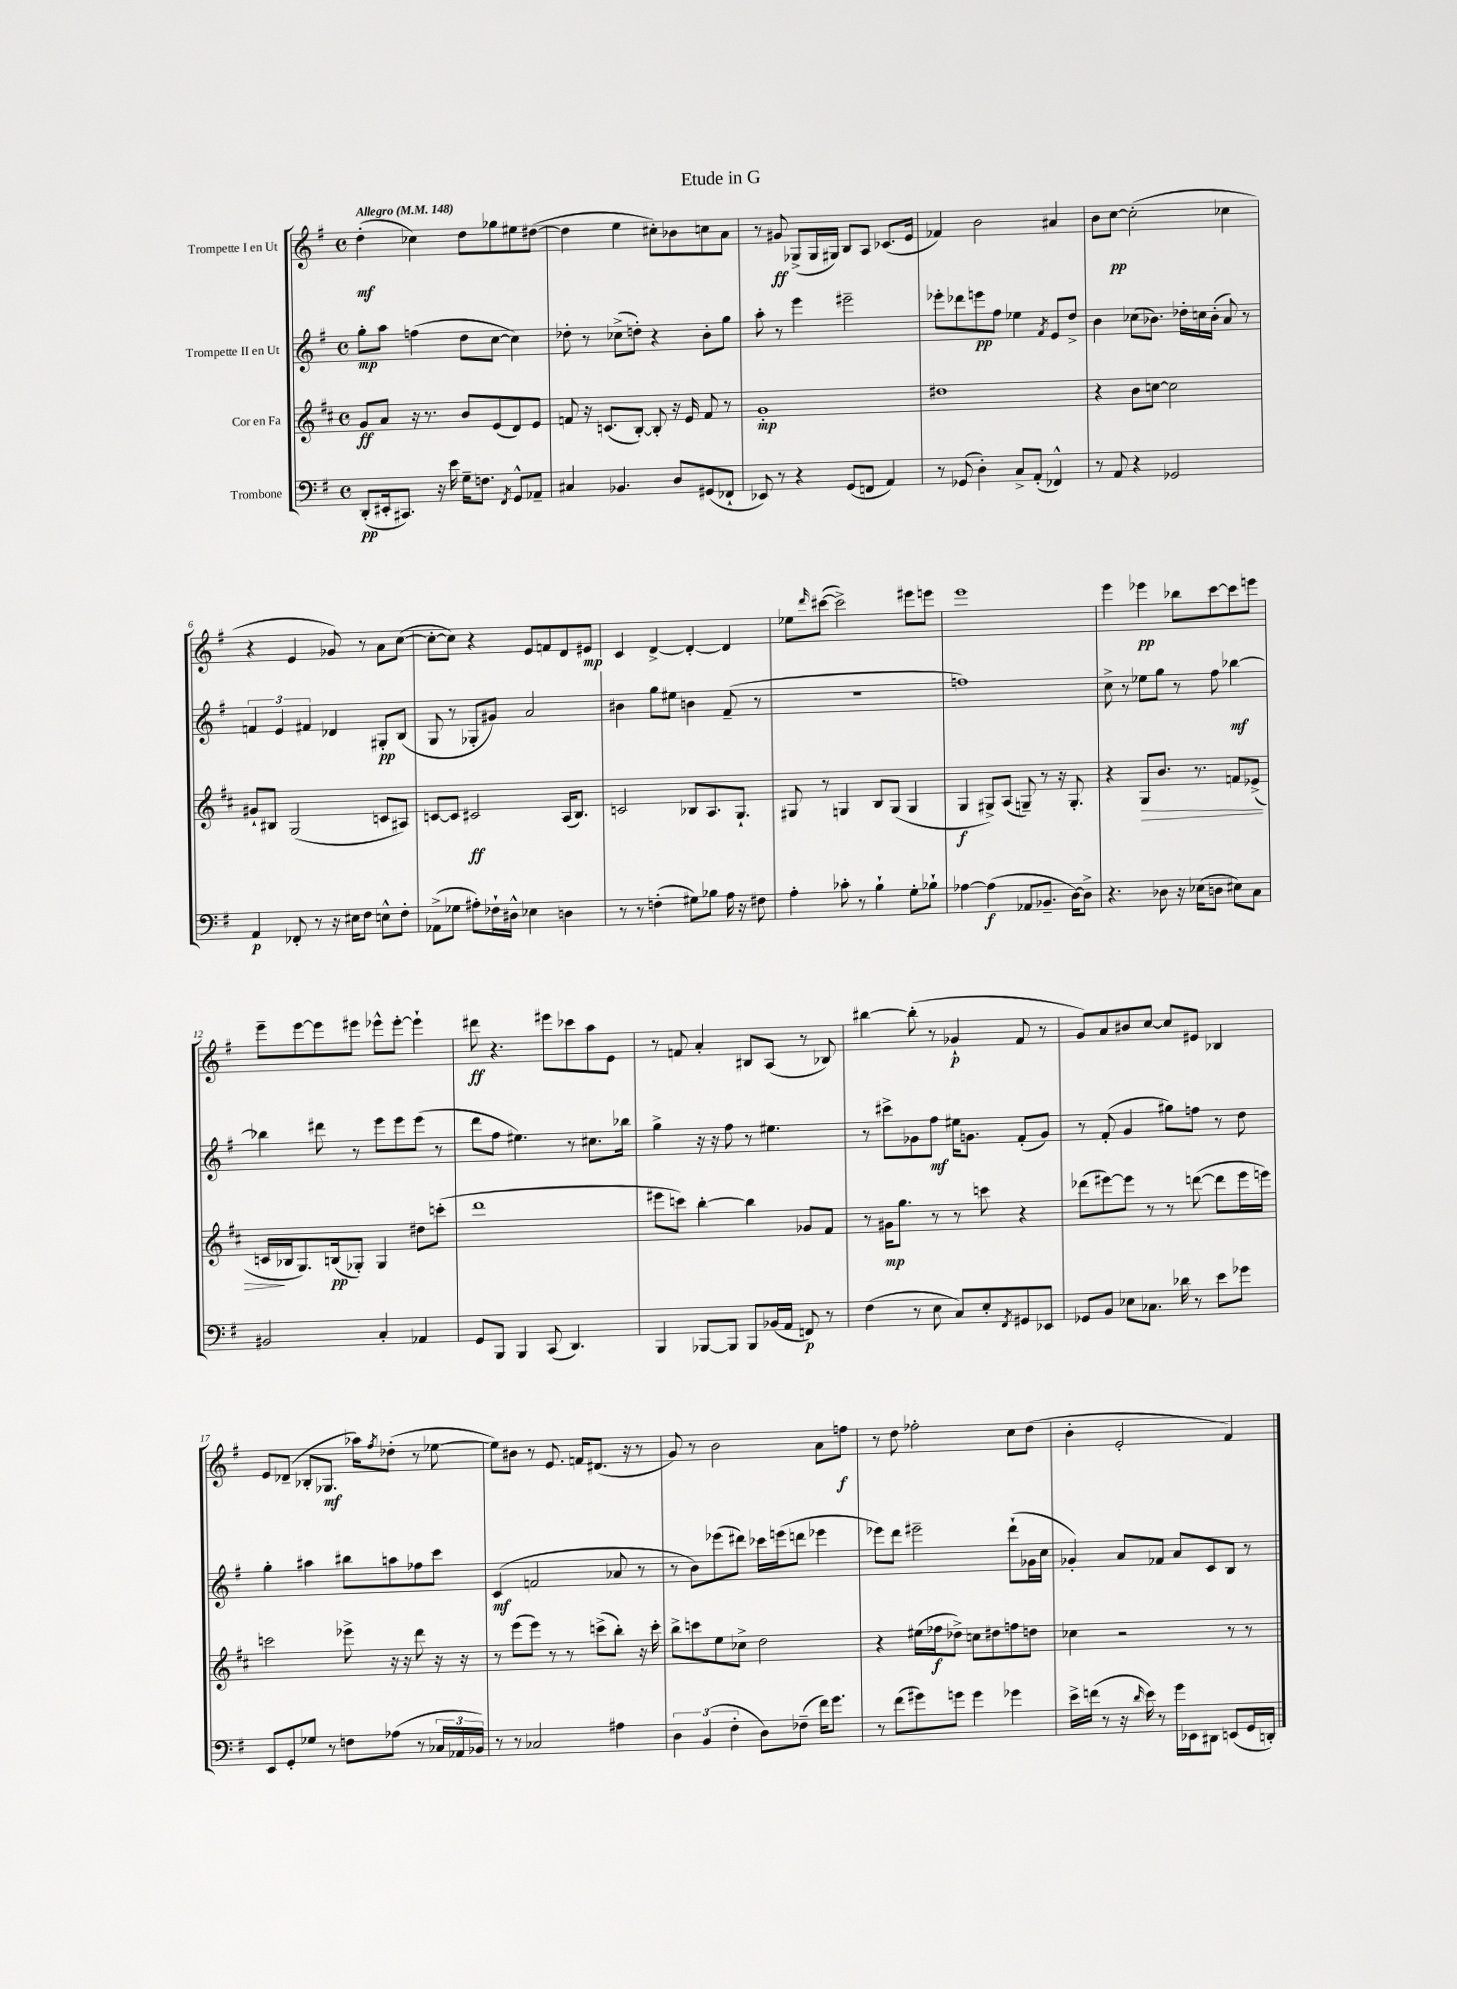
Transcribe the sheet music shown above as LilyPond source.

\header { title = "Etude in G" }
<<
\new StaffGroup <<
\new Staff = "s0" \with { instrumentName = "Trompette I en Ut" } {
    \clef treble \key g \major \defaultTimeSignature \time 4/4 \tempo "Allegro" 4 = 148
    d''4-.\mf( ces''4) d''8 ges''8 eis''8 dis''8~( |
    dis''4 e''4 cis''8-.) bes'8 c''8 a'8 |
    r8 gis'8\ff ges8->( ges16 gis16) b8 a8 ces'8.( e'16 |
    fes'4) b'2 ais'4 |
    b'8 c''8~\pp c''2-.( ces''4 |
    r4 e'4 ges'8) r8 a'8 c''8~( |
    c''8~-. c''8) r4 e'8 f'8 d'8 eis'8\mp |
    c'4 d'4~-> d'4~-. d'4 |
    ees''8 \grace { d'''16 } cis'''8~( cis'''2->) eis'''8 e'''8 |
    e'''1 |
    e'''4 ees'''4\pp bes''8 c'''8~ c'''8 e'''8 |
    e'''8-- e'''8~ e'''8 eis'''8 ees'''8-^ ees'''8~-. ees'''4-! |
    dis'''8\ff r4. eis'''8 ces'''8 a''8 e'8 |
    r8 f'8 a'4-. bis8 a8( r8 bes8) |
    bis''4~ bis''8-.( r8 ges'4-!\p fis'8 r8 |
    g'8) a'8 bis'8 c''8~ c''8 eis'8 bes4 |
    e'8 des'8--( bes8-. ges8.\mf aes''16) \acciaccatura { fis''8 } des''8-.( r8 ees''8~ |
    ees''8) bis'8 r8 e'8. f'16 dis'8.( r16 r8 |
    g'8) r8 b'2 a'8 f''8\f |
    r8 d''8 fes''2-. c''8 d''8( |
    b'4-. e'2-. fis'4) \bar "|." |
}
\new Staff = "s1" \with { instrumentName = "Trompette II en Ut" } {
    \clef treble \key g \major \defaultTimeSignature \time 4/4
    g''8-.\mp a''8 f''4( d''8 c''8~ c''4) |
    des''8-. r8 ces''8->( d''8-.) r4 b'8-. g''8 |
    a''8-. r8 e'''4 eis'''2-- |
    ees'''8-. des'''8 e'''8\pp fis''8 ees''4 \acciaccatura { fis'8 } e'8 d''8-> |
    b'4 ces''8( bes'8.) des''16-. c''16 bes'16-.( a'8) r8 |
    \tuplet 3/2 { f'4 e'4 fis'4 } des'4 gis8-.\pp b8( |
    g8 r8 ges8-. gis'8) a'2 |
    bis'4 g''8 eis''8 b'4 fis'8--( r8 |
    r1 |
    f''1) |
    c''8-> r8 ees''8 g''8 r8 fis''8 bes''4~\mf |
    bes''4 dis'''8 r8 e'''8 e'''8 e'''8( r8 |
    d'''8 fis''8 eis''4.) r8 cis''8. bes''16 |
    g''4-> r16 r16 fis''8 r8 eis''4. |
    r8 cis'''8-> ges'8 fis''8\mf eis''16 g'8. fis'8-.( g'8) |
    r8 fis'8-.( g'4 gis''8) f''8 r8 d''8 |
    g''4-. ais''4 bis''8 a''8 fes''8 c'''8 |
    c'4\mf( f'2 aes'8 r8 |
    r8 b'8) ees'''8( dis'''8) ces'''16 e'''16( d'''8 ees'''4 |
    ees'''8) d'''8 eis'''2-- d'''8-!( ges'16 c''16 |
    ges'4-.) a'8 fes'8 a'8 c'8 b8 r8 \bar "|." |
}
\new Staff = "s2" \with { instrumentName = "Cor en Fa" } {
    \clef treble \key d \major \defaultTimeSignature \time 4/4
    g'8\ff a'8 r16 r8. b'8 e'8( d'8) e'8 |
    f'8 r16 c'8.( b8~-.) b8-. r16 e'16 f'8 r8 |
    g'1-.\mp |
    dis''1 |
    r4 b'8 c''8~ c''2 |
    gis'8-! bis8 g2( c'8 ais8) |
    c'8~ c'8 cis'2\ff a16( b8.) |
    c'2 bes8 a8. g8.-! |
    gis8 r8 g4 b8 g8( g4 |
    g4\f gis8->) a8( g8--) r8 r16 g8.-. |
    r4 g8\> b'8. r8. f'8 ees'8->( |
    c'16\! bes16 g8.) b16\pp( ges8-.) ges4 dis''8 c'''8-.( |
    d'''1 |
    eis'''8 c'''8) b''4~-. b''4 ges'8 fis'8 |
    r8 gis'16\mp g''8. r8 r8 c'''8 r4 |
    des'''8( eis'''8~) eis'''8 r8 r8 d'''8~( d'''8 eis'''16 e'''16) |
    c'''2 ees'''8-> r16 r16 d'''8 r16 r16 |
    r8 e'''8( e'''8) r8 r8 c'''8->( b''8-.) r16 c'''16-. |
    b''8-> c'''8 e''8 ces''8-> d''2 |
    r4 eis''16( fes''16\f des''8->) c''8 dis''8 f''8 d''8 |
    ces''4 r2 r8 r8 \bar "|." |
}
\new Staff = "s3" \with { instrumentName = "Trombone" } {
    \clef bass \key g \major \defaultTimeSignature \time 4/4
    d,8-.\pp( eis,16-. cis,8.) r16 e'16 g16-- f8. \acciaccatura { fis,8 } g,8-^ aes,8-- |
    cis4 bes,4. d8 gis,8( fes,8-! |
    ees,8) r8 r4 g,8( f,8 a,4) |
    r8 ges,8( d4-.) c8-> a,8-.( fes,4-^) |
    r8 a,8 r4 ges,2 |
    a,4\p fes,8-. r8 r16 eis16 fis8 e8-^ fis8-. |
    aes,8->( ges8 ais8-.) fes16-! dis16-^ ees4 d4 |
    r8 r8 f4-.( gis8) bes8 a16 r16 fis8 |
    a4-. ces'8-. r8 b4-! g8-. bes8-! |
    aes4~ aes4\f( aes,8 bes,8.-- d16~) d8-> |
    r4. des8 r16 ees16( d8 eis8) c8 |
    bis,2 c4-. aes,4 |
    g,8 b,,8 b,,4 c,8( d,4.) |
    b,,4 bes,,8~ bes,,8 bes,,8 bes,16( a,16 f,8\p) r8 |
    fis4( r8 e8 c8) e8-. \acciaccatura { fis,8 } gis,8 ees,8 |
    ges,8 b,8 ees8 ces8. des'16 r8 e'8 ges'8 |
    e,8 g,8-. ges8 r8 f8 aes8( r8 \tuplet 3/2 { ces16 aes,16 bes,16) } |
    r8 r8 ces2 ais4 |
    \tuplet 3/2 { d4 b,4( fis4-. } d8) fes8--( fis'16) g'8. |
    r8 fis'8( gis'8) g'8 g'4 ges'4 |
    e'16-> f'16( r8 r16 \grace { d'16 } e'16) r8 g'16 ees,16 dis,8 e,8( g,16 d,16-.) \bar "|." |
}
>>
>>
